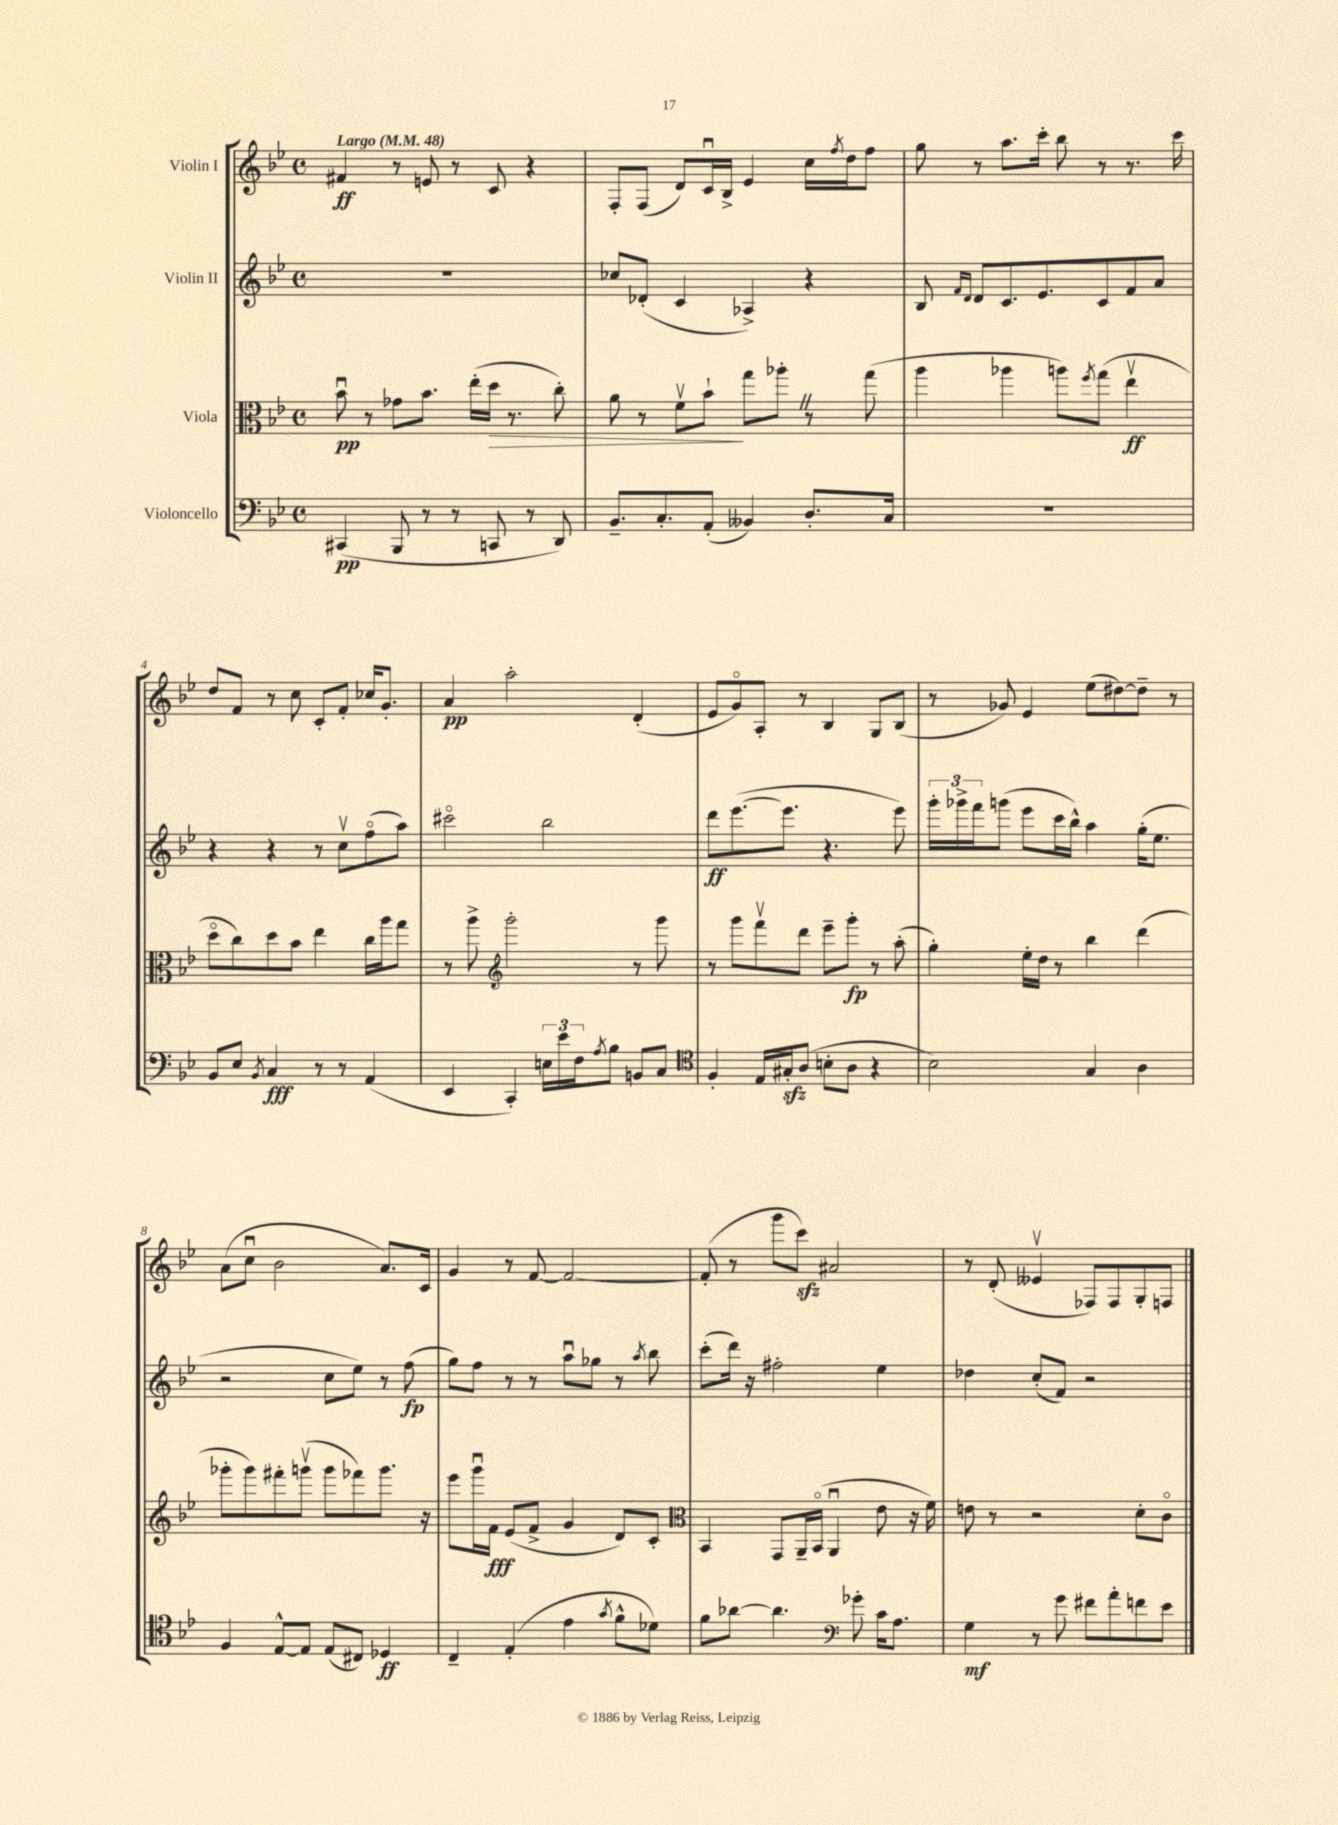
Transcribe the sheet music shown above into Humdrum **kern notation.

**kern	**dynam	**kern	**dynam	**kern	**dynam	**kern	**dynam
*part4	*part4	*part3	*part3	*part2	*part2	*part1	*part1
*staff4	*staff4	*staff3	*staff3	*staff2	*staff2	*staff1	*staff1
*I"Violoncello	*	*I"Viola	*	*I"Violin II	*	*I"Violin I	*
*clefF4	*	*clefC3	*	*clefG2	*	*clefG2	*
*k[b-e-]	*	*k[b-e-]	*	*k[b-e-]	*	*k[b-e-]	*
*M4/4	*	*M4/4	*	*M4/4	*	*M4/4	*
*met(c)	*	*met(c)	*	*met(c)	*	*met(c)	*
*MM48	*	*MM48	*	*MM48	*	*MM48	*
=1	=1	=1	=1	=1	=1	=1	=1
!	!	!	!	!	!	!LO:TX:a:B:t=Largo	!
(4CC#X/	pp	8b-u\	pp	1r	.	4f#X/	ff
.	.	8r	.	.	.	.	.
8BBB-/	.	8g-X\L	.	.	.	8r	.
8r	.	8.b-\J	.	.	.	8en/	.
8r	.	.	.	.	.	8r	.
.	.	(16ee-'\LL	.	.	.	.	.
!	!	!	!LO:HP:b	!	!	!	!
8CCn/	.	16dd\JJ	>	.	.	8c/	.
.	.	8.r	.	.	.	.	.
8r	.	.	.	.	.	4r	.
8DD/)	.	8cc'\)	.	.	.	.	.
=2	=2	=2	=2	=2	=2	=2	=2
8.BB-~/L	.	8a\	.	8cc-X/L	.	8F'/L	.
.	.	8r	.	(8d-X'/J	.	(8F/J	.
8.C'/	.	.	.	.	.	.	.
.	.	8fv\L	.	4c/	.	8d/L)	.
(8AA'/J	.	8b-`\J	.	.	.	16cu/L	.
.	.	.	.	.	.	16B-^/JJ	.
4BB--X/)	.	8gg\L	]	4A-X^/)	.	4e-/	.
.	.	8aa-X'Z\J	.	.	.	.	.
8.D'/L	.	8r	.	4r	.	16cc\LL	.
.	.	.	.	.	.	8qff/	.
.	.	.	.	.	.	16dd\J	.
.	.	(8gg\	.	.	.	8ff\J	.
16C/Jk	.	.	.	.	.	.	.
=3	=3	=3	=3	=3	=3	=3	=3
1r	.	4aa\	.	8B-/	.	8gg\	.
.	.	.	.	16qqf/LL	.	.	.
.	.	.	.	16qqd/JJ	.	.	.
.	.	.	.	8d/L	.	8r	.
.	.	4aa-X\	.	8.c/	.	8.aa\L	.
.	.	.	.	8.e-/	.	16ccc'\Jk	.
.	.	8aan\L)	.	.	.	8bb-\	.
.	.	8qff/	.	.	.	.	.
.	.	(8gg\J	.	8c/	.	8r	.
.	.	4ee-v\	ff	8f/	.	8.r	.
.	.	.	.	8a/J	.	.	.
.	.	.	.	.	.	16ccc\	.
!!LO:LB:g=z
=4	=4	=4	=4	=4	=4	=4	=4
8BB-/L	.	8dd\L	.	4r	.	8dd/L	.
8E-/J	.	8cc\)	.	.	.	8f/J	.
8qBB-/	.	.	.	.	.	.	.
4C/	fff	8dd\	.	4r	.	8r	.
.	.	8b-\J	.	.	.	8cc\	.
8r	.	4ee-\	.	8r	.	8c'/L	.
8r	.	.	.	8ccv\L	.	8f'/J	.
(4AA/	.	16cc\LL	.	(8ff\	.	16cc-X/KL	.
.	.	16aa\J	.	.	.	8.g'/J	.
.	.	8gg\J	.	8aa\J)	.	.	.
=5	=5	=5	=5	=5	=5	=5	=5
4EE-/	.	8r	.	2ccc#X\	.	4a/	pp
.	.	8aa^\	.	.	.	.	.
*	*	*clefG2	*	*	*	*	*
4CC'/)	.	2ggg'\	.	.	.	2aa'\	.
24En\LL	.	.	.	2bb-\	.	.	.
24e-\	.	.	.	.	.	.	.
24F\J	.	.	.	.	.	.	.
8qA/	.	.	.	.	.	.	.
8B-\J	.	.	.	.	.	.	.
8BBn/L	.	8r	.	.	.	(4d'/	.
8C/J	.	8ggg\	.	.	.	.	.
=6	=6	=6	=6	=6	=6	=6	=6
*clefC4	*	*	*	*	*	*	*
4F'/	.	8r	.	8ddd\L	ff	8e-/L	.
.	.	8ggg\L	.	([8.eee-\	.	8g/)	.
16E-/LL	.	8fffv\	.	.	.	8A'/J	.
16G#Xzz'/J	.	.	.	8.eee-\J]	.	.	.
(8A/J	.	8ddd\J	.	.	.	8r	.
8Bn'\L	.	8eee-~\L	.	4.r	.	4B-/	.
8A\J	.	8ggg'\J	fp	.	.	.	.
4r	.	8r	.	.	.	8G/L	.
.	.	(8aa'\	.	8eee-\)	.	(8B-/J	.
=7	=7	=7	=7	=7	=7	=7	=7
2B-\)	.	4gg'\)	.	24ggg'\LL	.	8r	.
.	.	.	.	24ggg-X^\	.	.	.
.	.	.	.	24fff\J	.	.	.
.	.	.	.	(8gggn\J	.	8g-X/)	.
.	.	16ee-'\LL	.	8eee-\L	.	4e-/	.
.	.	16dd\JJ	.	.	.	.	.
.	.	8r	.	16ccc\L	.	.	.
.	.	.	.	16bb-^^\JJ)	.	.	.
4G/	.	4bb-\	.	4aa\	.	(8ee-\L	.
.	.	.	.	.	.	[8dd#X\)	.
4A\	.	(4ddd\	.	(16gg'\KL	.	8dd#~\J]	.
.	.	.	.	8.ee-\J	.	.	.
.	.	.	.	.	.	8r	.
!!LO:LB:g=z
=8	=8	=8	=8	=8	=8	=8	=8
4F/	.	8ggg-X'\L	.	2r	.	(8a\L	.
.	.	8ggg-\)	.	.	.	8ccu\J	.
[8E-^^/L	.	8fff#X'\	.	.	.	2b-\	.
8E-/J]	.	(8gggnv\J	.	.	.	.	.
(8E-/L	.	8ggg\L	.	8cc\L	.	.	.
8C#X/J)	.	8fff-X\)	.	8ee-\J)	.	.	.
4D-X/	ff	8.ggg\J	.	8r	.	8.a/L)	.
.	.	.	.	(8ff\	fp	.	.
.	.	16r	.	.	.	16c/Jk	.
=9	=9	=9	=9	=9	=9	=9	=9
4C~/	.	8eee-\L	.	8gg\L)	.	4g/	.
.	.	16gggu\L	.	8ff\J	.	.	.
.	.	16f\JJ	fff	.	.	.	.
(4E-'/	.	(8e-/L	.	8r	.	8r	.
.	.	8f^/J	.	8r	.	[8f/	.
4e-\	.	4g/	.	8aau\L	.	2f/_	.
.	.	.	.	8gg-X\J	.	.	.
8qg/	.	.	.	.	.	.	.
8f^^\L	.	8d/L)	.	8r	.	.	.
.	.	.	.	8qaa/	.	.	.
8d-X\J)	.	8c'/J	.	8bb-\	.	.	.
=10	=10	=10	=10	=10	=10	=10	=10
*	*	*clefC3	*	*	*	*	*
8f\L	.	4BB-/	.	(8ccc'\L	.	(8f'/]	.
[8a-X\J	.	.	.	16ddd\Jk)	.	8r	.
.	.	.	.	16r	.	.	.
4.a-\]	.	8GG/L	.	2ff#X'\	.	8ggg\L	.
.	.	16AA~/L	.	.	.	8ccczz\J)	.
.	.	(16BB-/JJ	.	.	.	.	.
.	.	4AAu/	.	.	.	2a#X/	.
*clefF4	*	*	*	*	*	*	*
8g-X'\	.	.	.	.	.	.	.
16c\KL	.	8e-\	.	4ee-\	.	.	.
8.A\J	.	.	.	.	.	.	.
.	.	16r	.	.	.	.	.
.	.	16f\)	.	.	.	.	.
=11	=11	=11	=11	=11	=11	=11	=11
4G\	mf	8en\	.	4dd-X\	.	8r	.
.	.	8r	.	.	.	(8d'/	.
8r	.	2r	.	(8cc'/L	.	4e--Xv/	.
8g\	.	.	.	8f/J)	.	.	.
8f#X\L	.	.	.	2r	.	8F-X/L)	.
8a'\	.	.	.	.	.	8F-/	.
8fn\	.	8d'\L	.	.	.	8G'/	.
8e-\J	.	8c\J	.	.	.	8Fn/J	.
==	==	==	==	==	==	==	==
*-	*-	*-	*-	*-	*-	*-	*-
